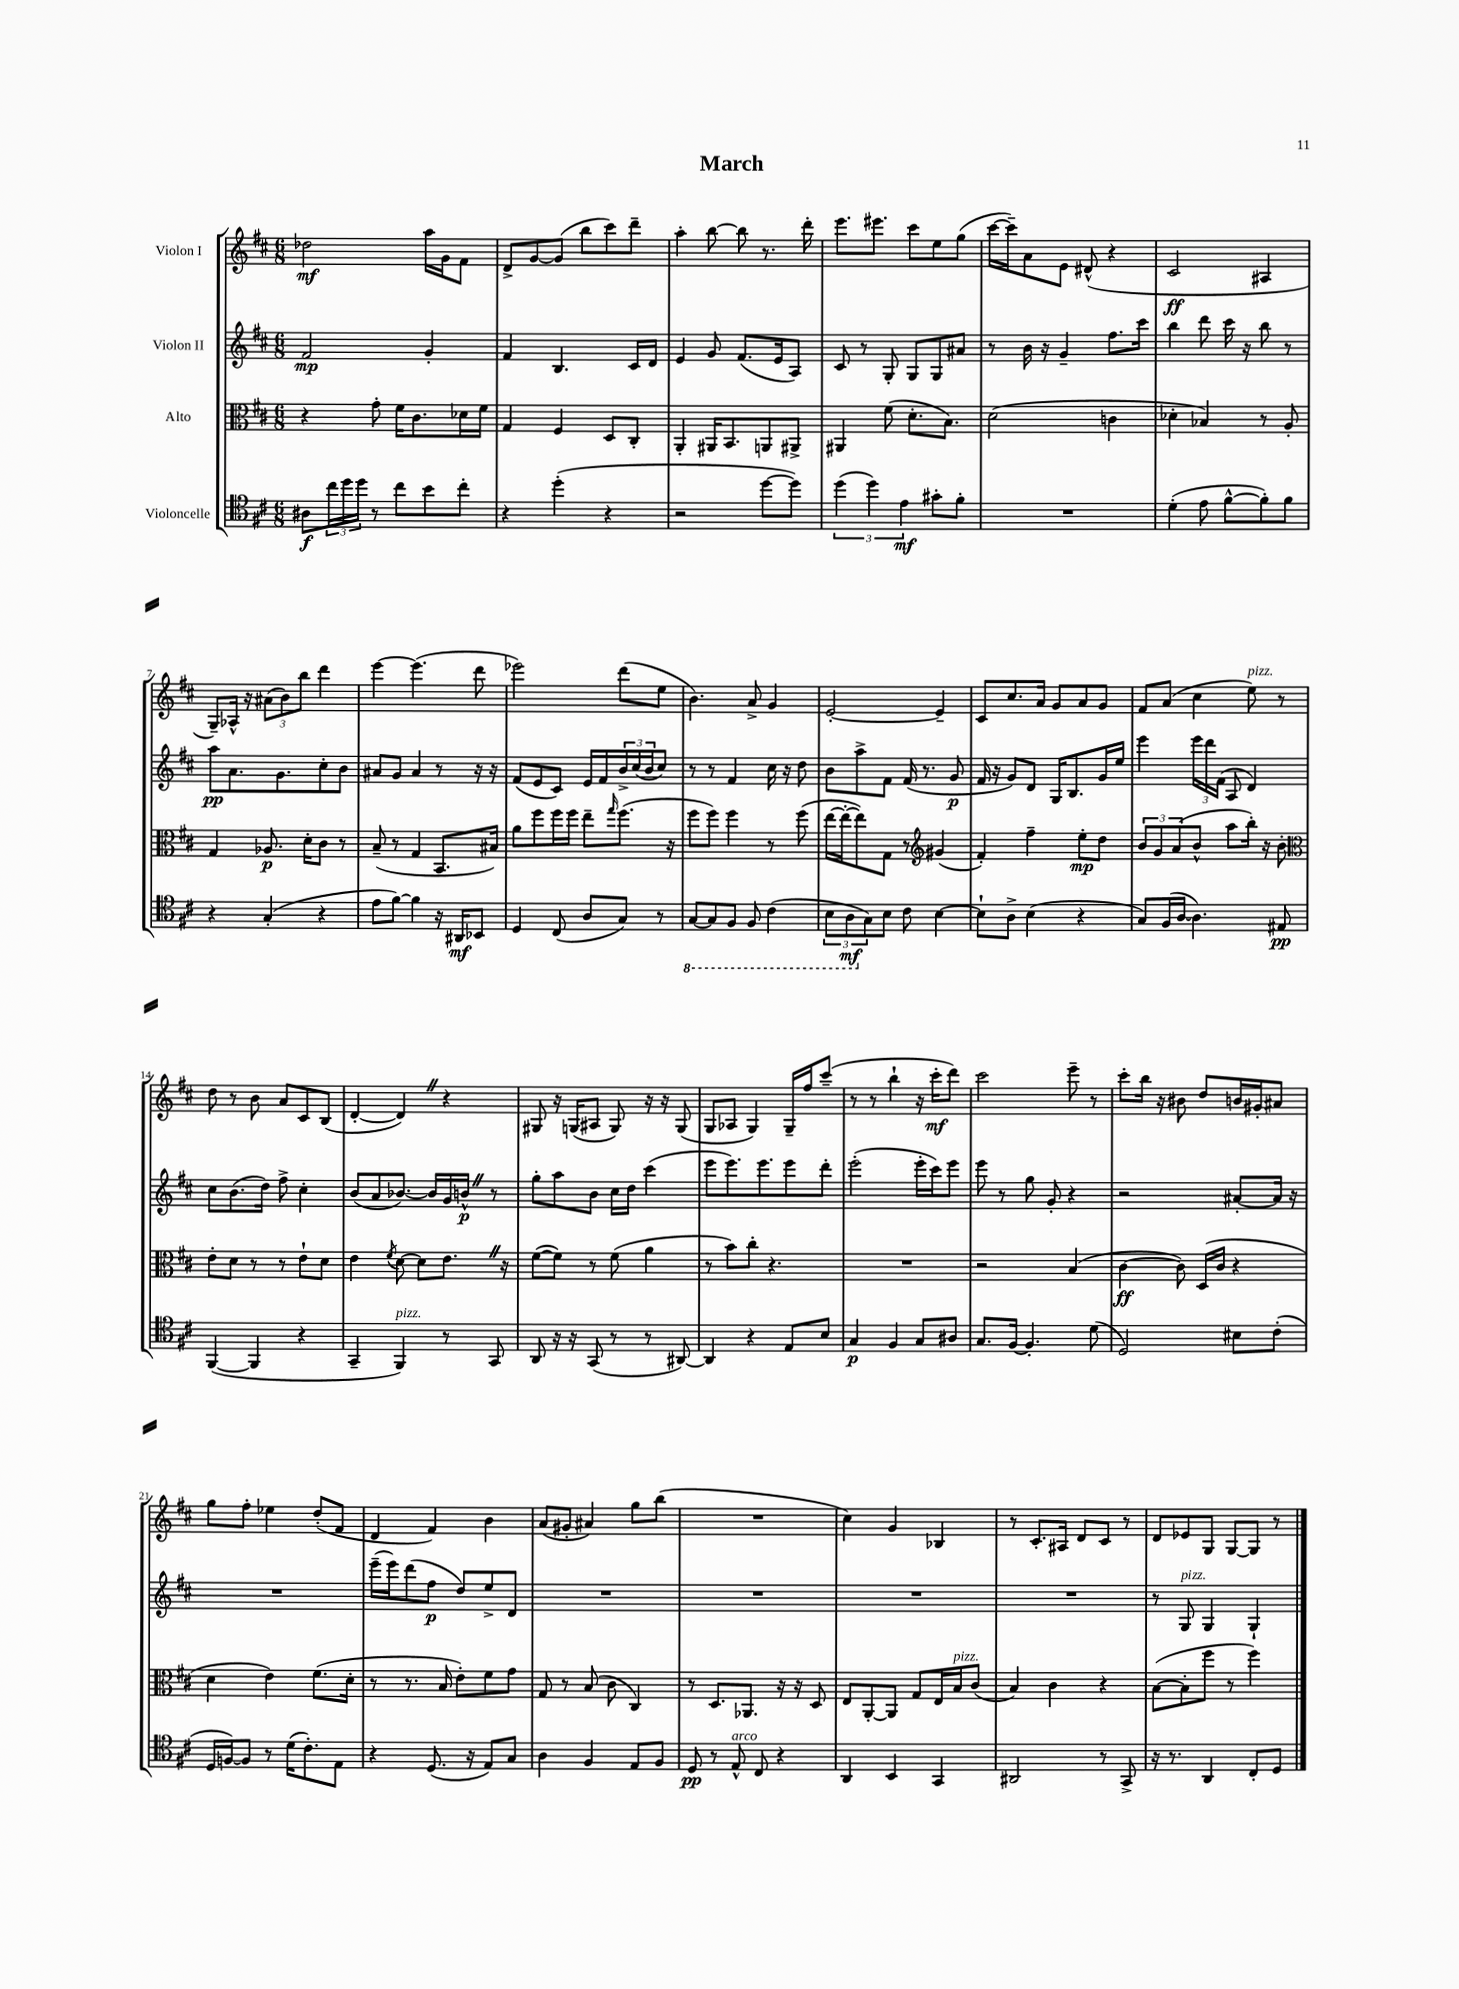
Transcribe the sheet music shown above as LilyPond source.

\header { title = "March" }
<<
\new StaffGroup <<
\new Staff = "s0" \with { instrumentName = "Violon I" } {
    \clef treble \key d \major \numericTimeSignature \time 6/8
    des''2\mf a''16 g'16 fis'8 |
    d'8-> g'8~ g'8( b''8 cis'''8) d'''8-- |
    a''4-. b''8~ b''8 r8. d'''16-. |
    e'''8. eis'''8. cis'''8 e''8 g''8( |
    cis'''16~ cis'''16--) a'8 e'8 dis'8-^( r4 |
    cis'2\ff ais4 |
    g8--) aes16-^ r16 \tuplet 3/2 { ais'8( b'8) b''8 } d'''4 |
    e'''4~ e'''4.( d'''8 |
    ees'''2) d'''8( e''8 |
    b'4.) a'8-> g'4 |
    e'2~-. e'4-- |
    cis'8 cis''8. a'16 g'8 a'8 g'8 |
    fis'8 a'8( cis''4 e''8^\markup { \italic "pizz." }) r8 |
    d''8 r8 b'8 a'8 cis'8 b8( |
    d'4~-. d'4) \once \override BreathingSign.text = \markup { \musicglyph "scripts.caesura.straight" } \breathe r4 |
    gis8 r16 g16( ais8 g8) r16 r16 g8( |
    g8 aes8 g4) g16-- fis''16 cis'''8--( |
    r8 r8 b''4-! r16 cis'''16-.\mf d'''8) |
    cis'''2 e'''8-- r8 |
    cis'''8-. b''16 r16 bis'8 d''8 b'16 gis'16-. ais'8 |
    g''8 fis''8-. ees''4 d''8-.( fis'8 |
    d'4 fis'4) b'4 |
    a'8( gis'8-. ais'4) g''8 b''8( |
    R2. |
    cis''4) g'4 bes4 |
    r8 cis'8.-. ais16 d'8 cis'8 r8 |
    d'8 ees'8 g8 g8~ g8 r8 \bar "|." |
}
\new Staff = "s1" \with { instrumentName = "Violon II" } {
    \clef treble \key d \major \numericTimeSignature \time 6/8
    fis'2\mp g'4-. |
    fis'4 b4. cis'16 d'16 |
    e'4 g'8 fis'8.( e'16 a8) |
    cis'8 r8 g8-. g8 g8 ais'8 |
    r8 b'16 r16 g'4-- fis''8. cis'''16 |
    b''4 d'''8 cis'''16 r16 b''8 r8 |
    a''8\pp a'8. g'8. cis''8-. b'8 |
    ais'8 g'8 ais'4 r8 r16 r16 |
    fis'8( e'8 cis'8) e'16 fis'16 \tuplet 3/2 { b'16-> cis''16( b'16 } cis''8) |
    r8 r8 fis'4 cis''16 r16 d''8 |
    b'8 a''8-> fis'8 fis'16( r8. g'8\p |
    fis'16 r16 g'8) d'8 g16 b8. g'16 e''16 |
    e'''4 \tuplet 3/2 { e'''16 d'''16 fis'16( } a8 d'4) |
    cis''8 b'8.( d''16) fis''8-> cis''4-. |
    b'8( a'8 bes'8.~) bes'16 g'16 b'16-^\p \once \override BreathingSign.text = \markup { \musicglyph "scripts.caesura.straight" } \breathe r8 |
    g''8-. a''8 b'8 cis''16 d''16 cis'''4( |
    e'''8 e'''8.) e'''8. e'''8 d'''8-. |
    e'''2-.( e'''16-. cis'''16) e'''8 |
    e'''8 r8 g''8 g'8-. r4 |
    r2 ais'8~-. ais'16 r16 |
    R2. |
    e'''16--( e'''16) d'''8( fis''8\p d''8) e''8-> d'8 |
    R2. |
    R2. |
    R2. |
    R2. |
    r8 g8^\markup { \italic "pizz." } g4 g4-! \bar "|." |
}
\new Staff = "s2" \with { instrumentName = "Alto" } {
    \clef alto \key d \major \numericTimeSignature \time 6/8
    r4 g'8-. fis'16 cis'8. des'16 fis'16 |
    g4 fis4 d8 cis8-. |
    a,4-. ais,16 b,8. a,8 ais,8-> |
    ais,4 fis'8( d'8.-. b8.) |
    d'2( c'4 |
    des'4-. bes4) r8 a8-. |
    g4 aes8.\p d'16-. cis'8 r8 |
    b8--( r8 g4 b,8. bis16) |
    a'8 fis''8 fis''16 fis''16 e''8-- \grace { g''16 } fis''8.( r16 |
    fis''8 fis''8) fis''4 r8 fis''8( |
    e''16~ e''16~-. e''8) g8 r8 \clef treble gis'4( |
    fis'4-.) fis''4-- e''8-.\mp d''8 |
    \tuplet 3/2 { b'8 g'8 a'8( } b'8-^ a''8 b''16-.) r16 b'8-. |
    \clef alto e'8-. d'8 r8 r8 e'8-! d'8 |
    e'4 \acciaccatura { fis'8 } d'8~ d'8 e'8. \once \override BreathingSign.text = \markup { \musicglyph "scripts.caesura.straight" } \breathe r16 |
    fis'8~( fis'8) r8 fis'8( a'4 |
    r8 b'8) cis''8-. r4. |
    R2. |
    r2 b4( |
    cis'4~\ff cis'8) d16( cis'16 r4 |
    d'4 e'4) fis'8.( d'16-. |
    r8 r8. b16 e'8-.) fis'8 g'8 |
    g8 r8 b8( cis'8 cis4) |
    r8 d8. aes,8. r16 r16 d8 |
    e8 a,8~-. a,8 g8 e16 b16^\markup { \italic "pizz." } cis'8( |
    b4) cis'4 r4 |
    b8~( b8-. fis''8 r8 fis''4) \bar "|." |
}
\new Staff = "s3" \with { instrumentName = "Violoncelle" } {
    \clef tenor \key d \major \numericTimeSignature \time 6/8
    ais8\f \tuplet 3/2 { cis''16 d''16 d''16 } r8 cis''8 b'8 cis''8-. |
    r4 d''4-.( r4 |
    r2 d''8~ d''8) |
    \tuplet 3/2 { d''4( d''4) e'4\mf } gis'8-. fis'8-. |
    R2. |
    d'4-.( e'8 fis'8~-^ fis'8-.) fis'8 |
    r4 g4-.( r4 |
    e'8 fis'8~) fis'4 r16 ais,16\mf bes,8 |
    d4 cis8( a8 g8) r8 |
    \ottava #-1 g,8~ g,8 fis,8 fis,8 cis4( |
    \tuplet 3/2 { b,8 a,8\mf \ottava #0 g8) } b8 cis'8 b4~ |
    b8-! a8-> b4( r4 |
    g8) fis16( a16~ a4.) eis8\pp |
    fis,4~( fis,4 r4 |
    g,4-- fis,4^\markup { \italic "pizz." }) r8 g,8 |
    a,8 r16 r16 g,8( r8 r8 ais,8~) |
    ais,4 r4 e8 b8 |
    g4\p fis4 g8 ais8 |
    g8. fis16~ fis4.-. d'8( |
    d2) bis8 cis'8-.( |
    d16 f16~) f8 r8 d'16( cis'8.-.) e8 |
    r4 d8.( r16 e8) g8 |
    a4 fis4 e8 fis8 |
    d8\pp r8 e8-^^\markup { \italic "arco" } cis8 r4 |
    a,4 b,4 g,4 |
    ais,2 r8 g,8-> |
    r16 r8. a,4 cis8-. d8 \bar "|." |
}
>>
>>
